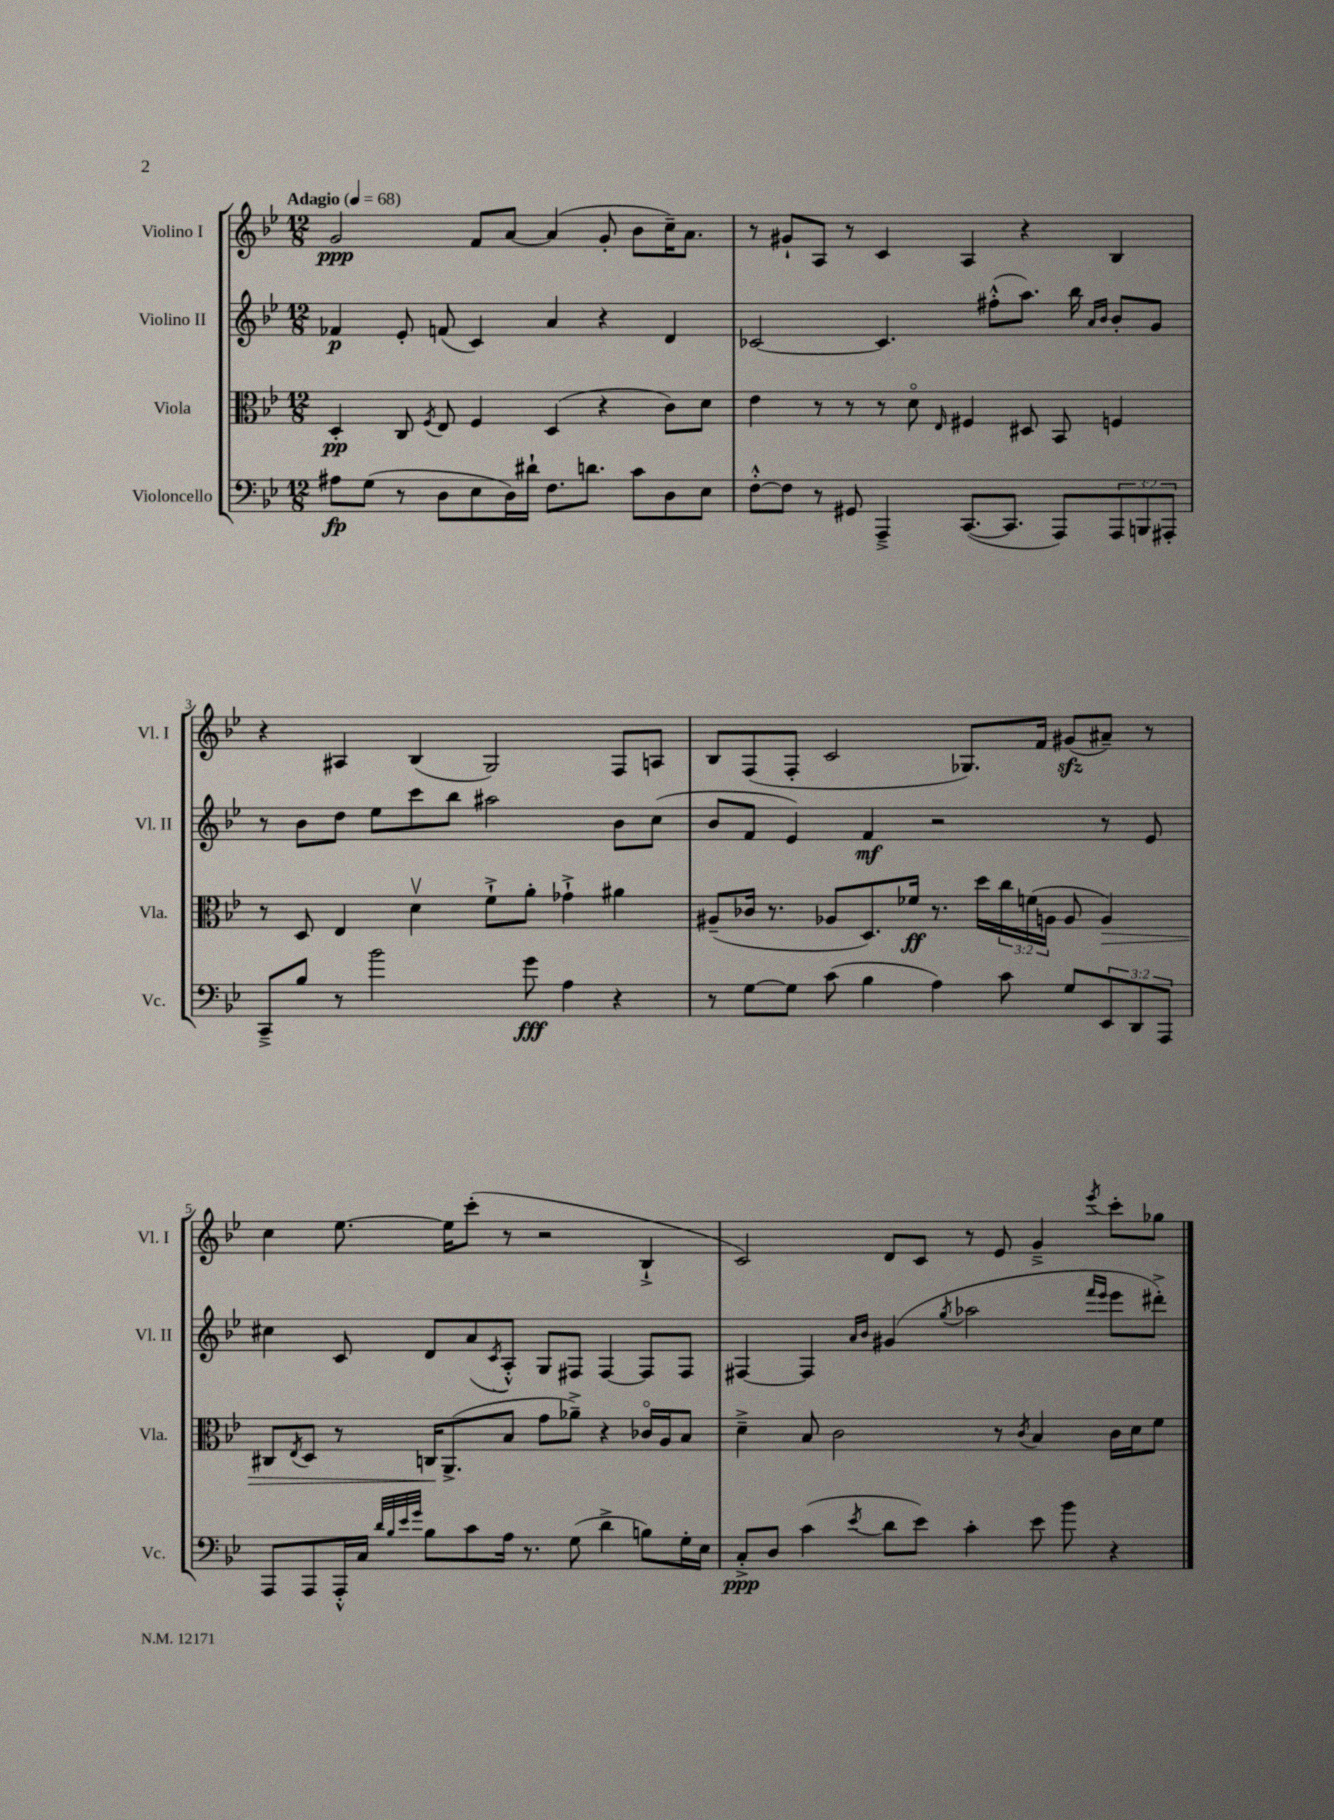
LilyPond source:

<<
\new StaffGroup <<
\new Staff = "s0" \with { instrumentName = "Violino I" shortInstrumentName = "Vl. I" } {
    \clef treble \key bes \major \numericTimeSignature \time 12/8 \tempo "Adagio" 4 = 68
    g'2\ppp f'8 a'8~ a'4( g'8-. bes'8 c''16--) a'8. |
    r8 gis'8-! a8 r8 c'4 a4 r4 bes4 |
    r4 ais4 bes4( g2) f8 a8 |
    bes8 f8( f8-. c'2 ges8.) f'16 gis'8\sfz( ais'8--) r8 |
    c''4 ees''8.~ ees''16 c'''8-.( r8 r2 bes4-!-> |
    c'2) d'8 c'8 r8 ees'8 g'4---> \acciaccatura { ees'''8 } c'''8-. ges''8 \bar "|." |
}
\new Staff = "s1" \with { instrumentName = "Violino II" shortInstrumentName = "Vl. II" } {
    \clef treble \key bes \major \numericTimeSignature \time 12/8
    fes'4\p ees'8-. f'8( c'4) a'4 r4 d'4 |
    ces'2~ ces'4. fis''8-.-^( a''8.) bes''16 \grace { a'16 bes'16 } bes'8-. g'8 |
    r8 bes'8 d''8 ees''8 c'''8 bes''8 ais''2 bes'8 c''8( |
    bes'8 f'8 ees'4) f'4\mf r2 r8 ees'8 |
    cis''4 c'8 d'8 a'8( \acciaccatura { c'8 } a8-.-^) g8 fis8 fis4~ fis8 fis8 |
    fis4~ fis4 \grace { a'16 bes'16 } gis'4( \acciaccatura { g''8 } aes''2 \grace { f'''16 ees'''16 } ees'''8 dis'''8-.->) \bar "|." |
}
\new Staff = "s2" \with { instrumentName = "Viola" shortInstrumentName = "Vla." } {
    \clef alto \key bes \major \numericTimeSignature \time 12/8 \override Staff.TupletNumber.text = #tuplet-number::calc-fraction-text
    d4-.\pp c8 \acciaccatura { f8 } ees8 f4 d4( r4 c'8) d'8 |
    ees'4 r8 r8 r8 d'8\flageolet \grace { ees16 } fis4 dis8 bes,8 f4 |
    r8 d8 ees4 d'4\upbow f'8-!-> a'8-. ges'4-!-> ais'4 |
    ais8--( ces'16 r8. aes8 d8.) fes'16\ff r8. d''16 \tuplet 3/2 { c''16 f'16( a16 } a8 a4\>) |
    cis8 \acciaccatura { ees8 } d8 r8 c16\! a,8.->( bes8 g'8 aes'8--->) r4 ces'16\flageolet a16 bes8 |
    d'4---> bes8 c'2 r8 \acciaccatura { c'8 } bes4 c'16 d'16 f'8 \bar "|." |
}
\new Staff = "s3" \with { instrumentName = "Violoncello" shortInstrumentName = "Vc." } {
    \clef bass \key bes \major \numericTimeSignature \time 12/8 \override Staff.TupletNumber.text = #tuplet-number::calc-fraction-text
    ais8\fp g8( r8 d8 ees8 d16) dis'16-! f8. d'8. c'8 d8 ees8 |
    f8~-.-^ f8 r8 gis,8 a,,4---> c,8.~( c,8. a,,8) \tuplet 3/2 { a,,8 b,,8 ais,,8-. } |
    c,8---> bes8 r8 bes'2 g'8\fff a4 r4 |
    r8 g8~ g8 c'8( bes4 a4) c'8 g8 \tuplet 3/2 { ees,8 d,8 a,,8 } |
    a,,8 a,,8 a,,16-.-^ c16 \grace { d'32 bes32 ees'32 g'32 } bes8 c'8 a16 r8. g8( d'4-> b8) g16-. ees16 |
    c8-.->\ppp d8 c'4( \acciaccatura { ees'8 } d'8 ees'8) c'4-. ees'8 bes'8 r4 \bar "|." |
}
>>
>>
